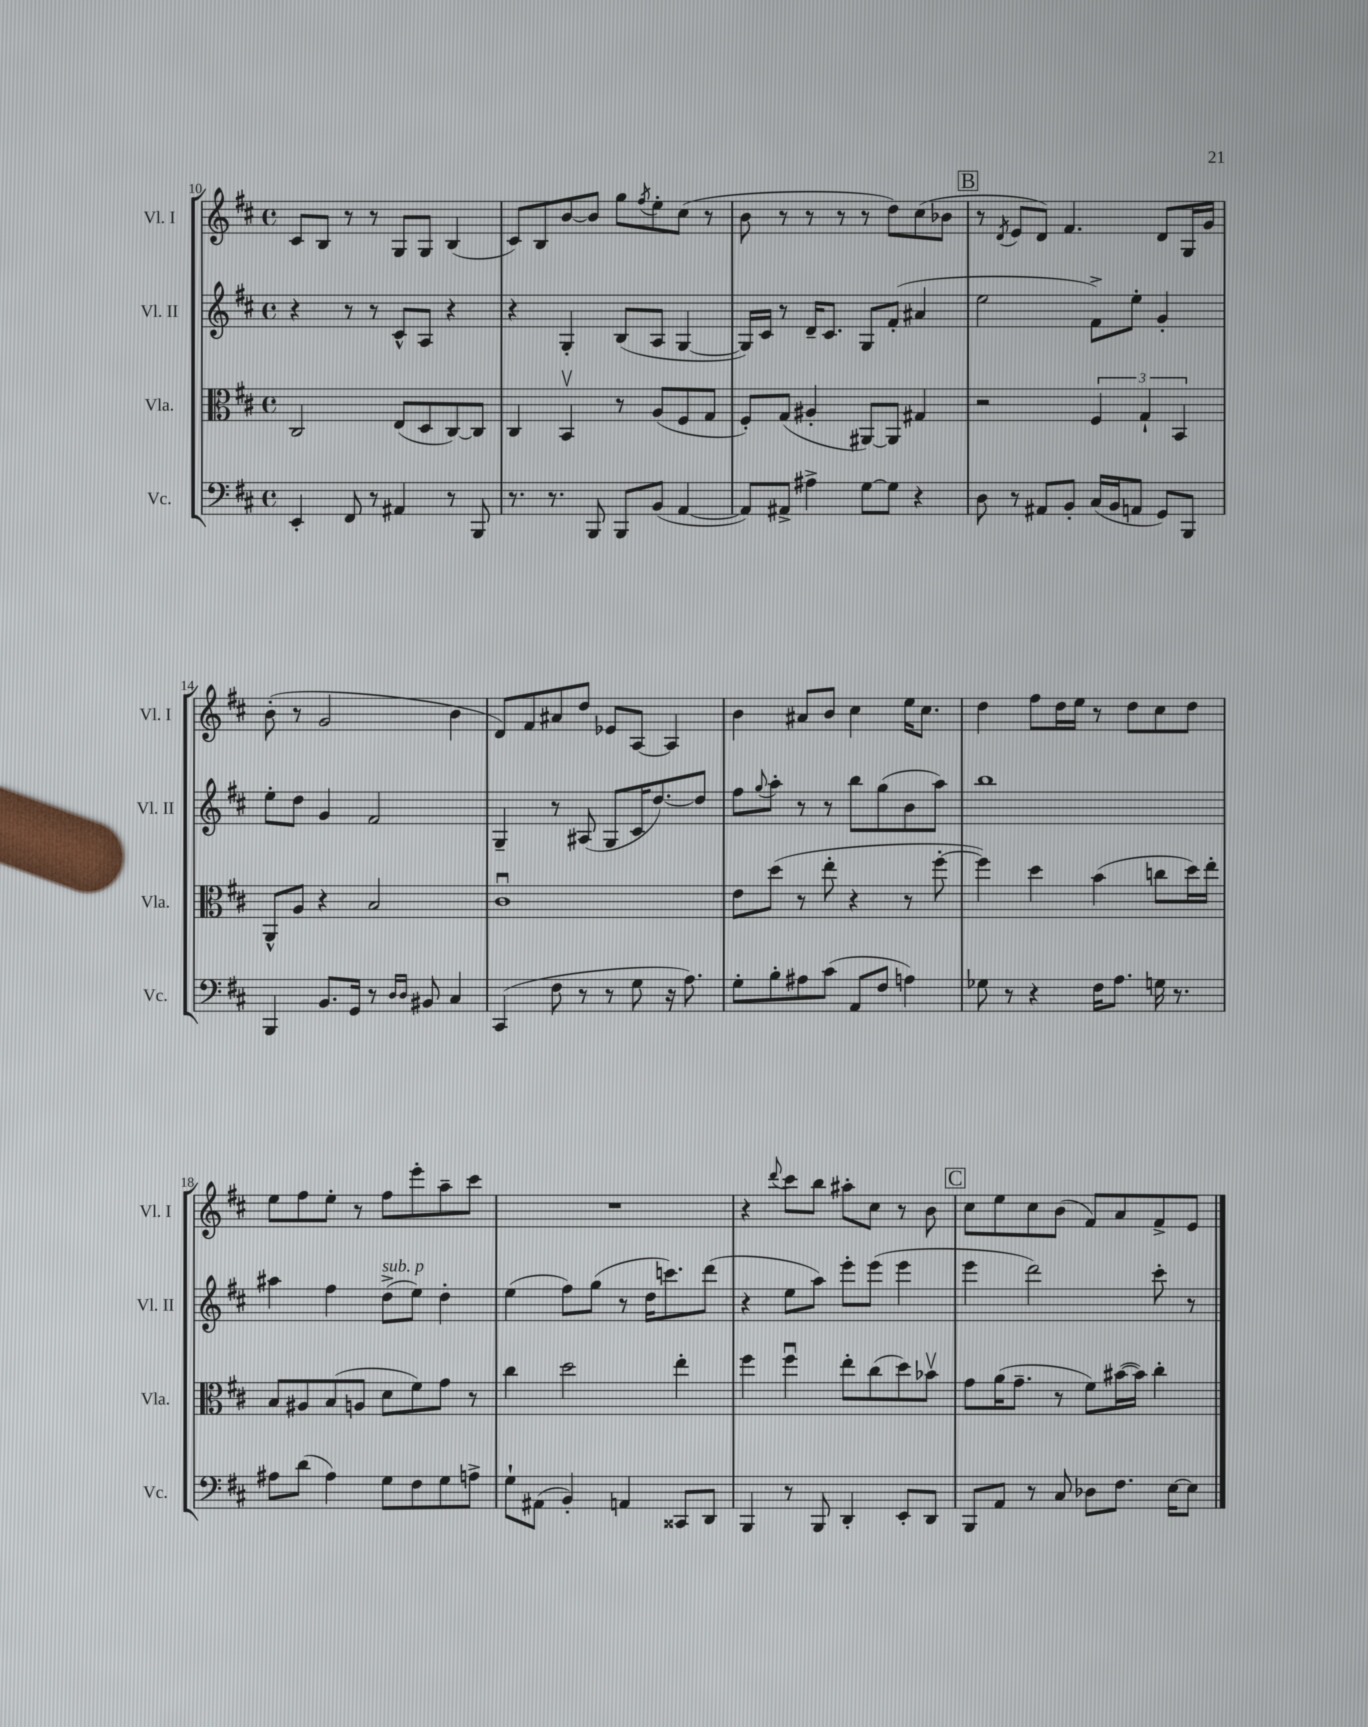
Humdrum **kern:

**kern	**kern	**kern	**kern
*staff4	*staff3	*staff2	*staff1
*clefF4	*clefC3	*clefG2	*clefG2
*k[f#c#]	*k[f#c#]	*k[f#c#]	*k[f#c#]
*M4/4	*M4/4	*M4/4	*M4/4
*met(c)	*met(c)	*met(c)	*met(c)
4EE'	2C#	4r	8c#
.	.	.	8B
8FF#	.	8r	8r
8r	.	8r	8r
4AA#	(8E	8c#^^	8G
.	8D	8A	8G
8r	[8C#)	4r	(4B
8BBB	8C#]	.	.
=	=	=	=
8.r	4C#	4r	8c#)
.	.	.	8B
8.r	.	.	.
.	4BBv	4G'	[8b
8BBB	.	.	8b]
8BBB	8r	(8B	8gg
.	.	.	8qff#
(8BB	(8A	8A	8ee'
[4AA	8F#	[4G	(8cc#
.	8G	.	8r
=	=	=	=
8AA])	8F#')	16G])	8b
.	.	16c#	.
8AA#^	(8G	8r	8r
4A#^	4A#'	16d~	8r
.	.	8.c#	.
.	.	.	8r
[8G	[8AA#)	8G	8r
8G]	8AA#]	(8f#'	8dd)
4r	4G#	4a#	(8cc#
.	.	.	8b-
=	=	=	=
8D	2r	2ee	8r
.	.	.	8qd
8r	.	.	8e
8AA#	.	.	8d)
8BB'	.	.	4.f#
(16C#	6F#	8f#^)	.
16BB	.	.	.
8AA	.	8ee'	.
.	6G`	.	.
8GG)	.	4g'	8d
.	6BB	.	.
8BBB	.	.	16G
.	.	.	16g
=	=	=	=
4BBB	8AA^^	8ee'	(8b'
.	8A	8dd	8r
8.BB	4r	4g	2g
16GG	.	.	.
8r	2B	2f#	.
16qqD	.	.	.
16qqD	.	.	.
8BB#	.	.	.
4C#	.	.	4b
=	=	=	=
(4CC#	1c#u	4G~	8d)
.	.	.	8f#
8F#	.	8r	8a#
8r	.	(8A#	8dd
8r	.	8G	8e-
8G	.	16c#	[8A
.	.	[8.dd)	.
16r	.	.	4A]
8.A)	.	.	.
.	.	8dd]	.
=	=	=	=
8G'	8e	8ff#	4b
.	.	8qqgg	.
8B'	(8dd	8aa'	.
8A#	8r	8r	8a#
(8c#	8ee'	8r	8b
8AA	4r	8bb	4cc#
8F#	.	(8gg	.
4A)	8r	8b	16ee
.	.	.	8.cc#
.	[8ff#'	8aa)	.
=	=	=	=
8G-	4ff#])	1bb	4dd
8r	.	.	.
4r	4dd	.	8ff#
.	.	.	16dd
.	.	.	16ee
16F#	(4b	.	8r
8.A	.	.	.
.	.	.	8dd
16G	8cc	.	8cc#
8.r	.	.	.
.	16dd)	.	8dd
.	16ee'	.	.
=	=	=	=
8A#	8B	4aa#	8ee
(8d	8A#	.	8ff#
4A#)	(8B	4ff#	8ee'
.	8A	.	8r
8G	8d	(8dd^	8ff#
8F#	8f#)	8ee)	8eee'
8G	8g	4dd'	8aa~
8A^	8r	.	8ccc#
=	=	=	=
8G`	4cc#	(4ee	1r
(8AA#	.	.	.
4BB')	2dd	8ff#)	.
.	.	(8gg	.
4AA	.	8r	.
.	.	16dd	.
.	.	8.ccc)	.
8CC##	4ee'	.	.
8DD	.	(8ddd	.
=	=	=	=
4BBB	4ff#	4r	4r
.	.	.	8qqddd
8r	4ff#u	8ee	8ccc#
8BBB	.	8aa)	8bb
4DD'	8ee'	8eee'	8aa#'
.	(8cc#	(8eee	8cc#
8EE'	8dd)	4eee	8r
8DD	8b-v	.	8b
=	=	=	=
8BBB	8g	4eee	8cc#
8AA	(16a	.	8ee
.	8.g~	.	.
8r	.	2ddd)	8cc#
8C#	8r	.	(8b
8D-	8f#)	.	8f#)
8.F#	([16b#	.	8a
.	16b#])	.	.
.	4cc#'	8ccc#'	8f#^
[16E	.	.	.
8E]	.	8r	8e
==	==	==	==
*-	*-	*-	*-
